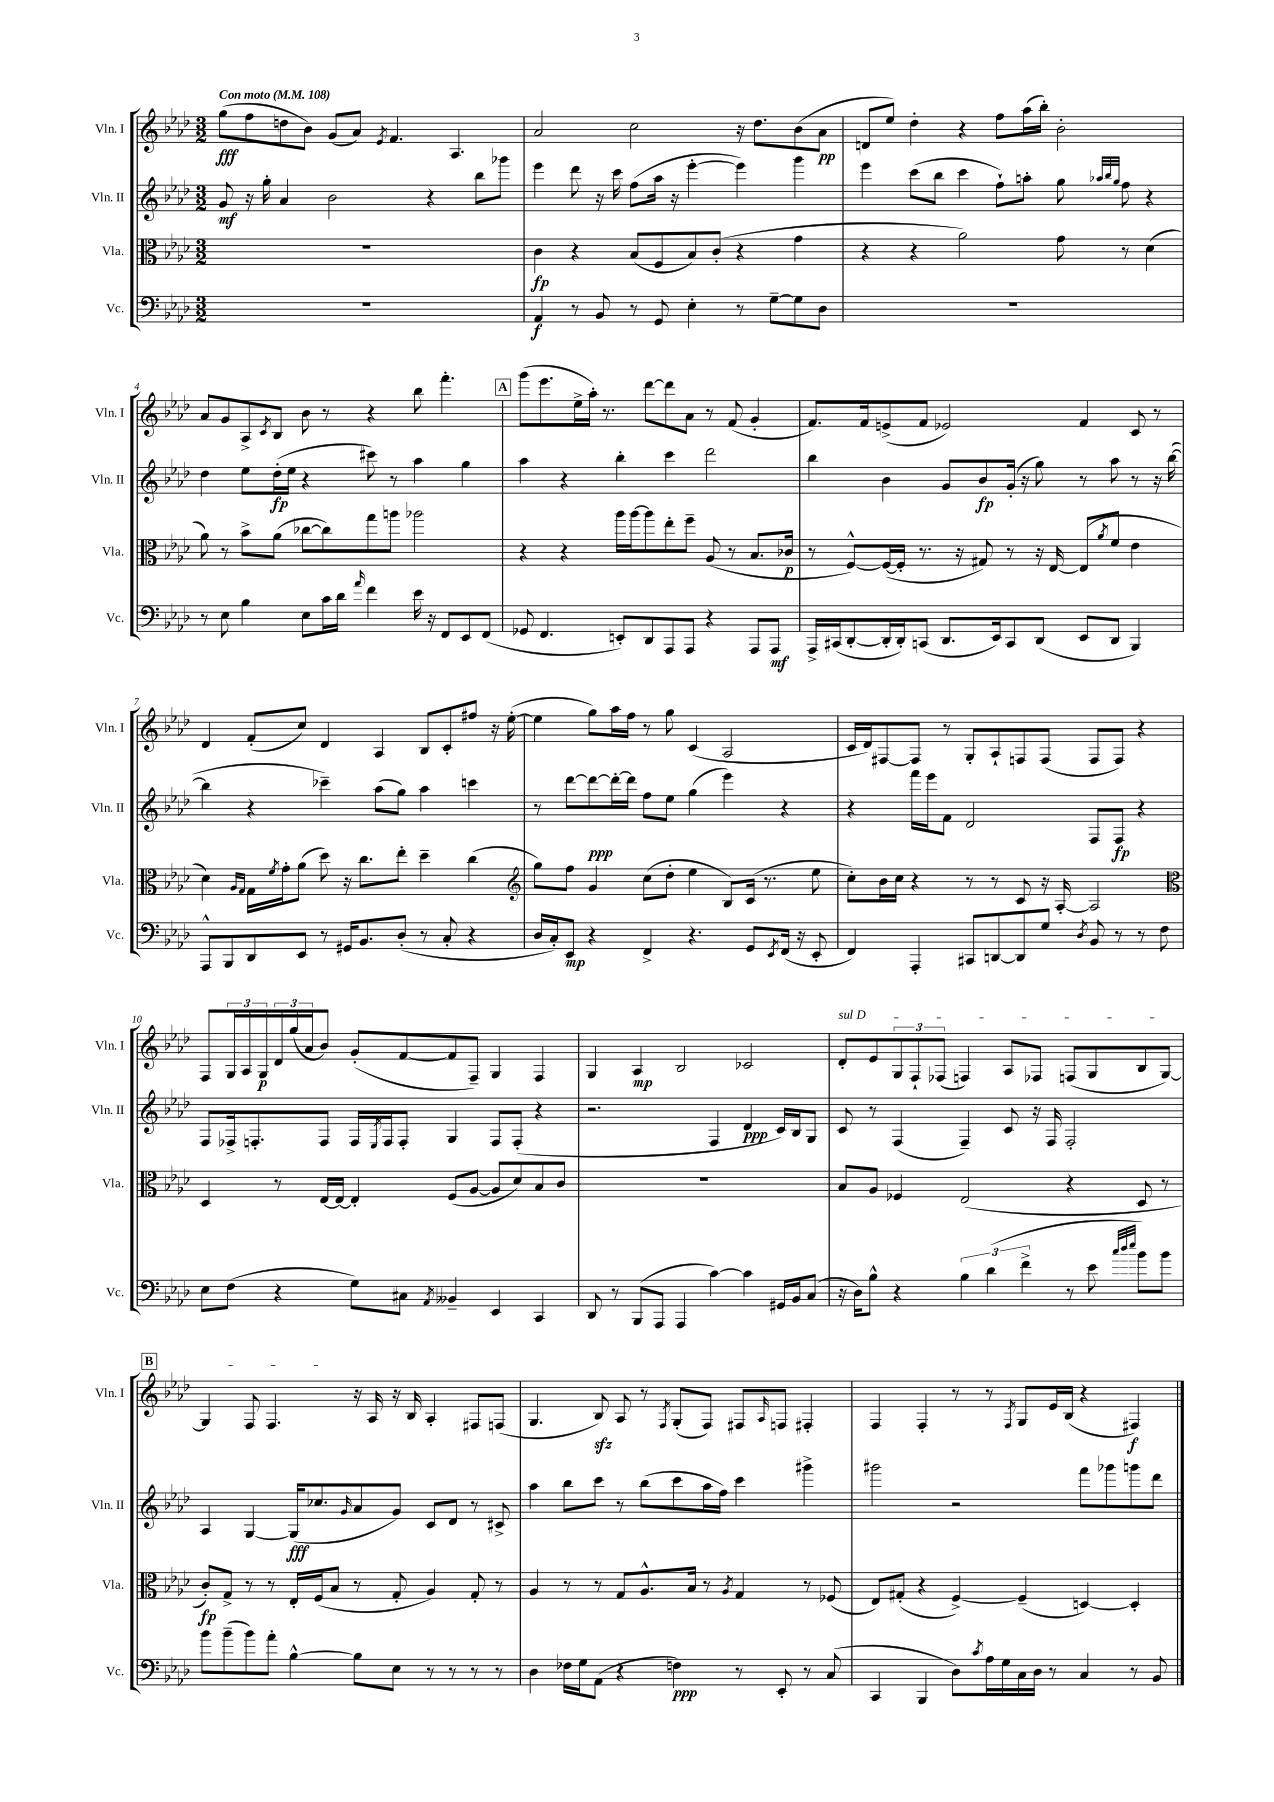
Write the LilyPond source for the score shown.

<<
\new StaffGroup <<
\new Staff = "s0" \with { instrumentName = "Vln. I" shortInstrumentName = "Vln. I" } {
    \clef treble \key aes \major \numericTimeSignature \time 3/2 \tempo "Con moto" 4 = 108
    g''8\fff( f''8 d''8 bes'8) g'8( aes'8) \acciaccatura { ees'8 } f'4. aes4. |
    aes'2 c''2 r16 des''8. bes'8( aes'8\pp |
    d'8 ees''8) des''4-. r4 f''8 aes''16( bes''16-.) bes'2-. |
    aes'8 g'8 aes8-> \acciaccatura { c'8 } bes8 bes'8 r8 r4 bes''8 f'''4.-. |
    \mark \markup { \box "A" } g'''8( ees'''8. ees''16-> aes''16-.) r8. des'''8~ des'''8 aes'8 r8 f'8( g'4-. |
    f'8.) f'16 e'8->( f'8 ees'2) f'4 c'8 r8 |
    des'4 f'8-.( c''8) des'4 aes4 bes8 c'8-. fis''8 r16 ees''16~-.( |
    ees''4 g''8) aes''16 f''16 r8 g''8 c'4( aes2 |
    c'16 des'16) fis8~ fis8 r8 g8-. aes8-! f8 f8( f8 f8) r4 |
    f8 \tuplet 3/2 { g16 aes16 g16\p } \tuplet 3/2 { des'16 g''16( aes'16 } bes'8) g'8-.( f'8~ f'8 f8--) g4 f4 |
    g4 aes4\mp bes2 ces'2 |
    \once \override TextSpanner.bound-details.left.text = \markup { \italic "sul D" } des'8-.\startTextSpan ees'8 \tuplet 3/2 { g8 f8-! fes8( } f4) aes8 fes8 f8( g8 bes8 g8~) |
    \mark \markup { \box "B" } g4 f8 f4.\stopTextSpan r16 aes16 r16 bes16 aes4-. fis8 f8( |
    g4. bes8\sfz) aes8 r8 \acciaccatura { f8 } g8-.( f8) fis8 \grace { aes16 } f8 fis4-. |
    f4 f4-. r8 r8 \acciaccatura { f8 } g8 ees'16 bes16( r4 fis4\f) \bar "|." |
}
\new Staff = "s1" \with { instrumentName = "Vln. II" shortInstrumentName = "Vln. II" } {
    \clef treble \key aes \major \numericTimeSignature \time 3/2
    g'8\mf r16 g''16-. aes'4 bes'2 r4 bes''8 ges'''8 |
    ees'''4 des'''8 r16 c'''16 f''8( aes''16 r16 ees'''4~-. ees'''4) g'''4 |
    ees'''4 c'''8( bes''8 c'''4 f''8-!) a''8-. g''8 \grace { aes''32 bes''32 g''32 } f''8 r4 |
    des''4 ees''8 des''16-.\fp( ees''16 r4 cis'''8) r8 aes''4 g''4 |
    \mark \markup { \box "A" } aes''4 r4 bes''4-. c'''4 des'''2 |
    bes''4 bes'4 g'8 bes'8\fp g'16-.( r16 g''8) r8 aes''8 r8 r16 bes''16~( |
    bes''4 r4 ces'''4--) aes''8( g''8) aes''4 c'''4 |
    r8 des'''8~ des'''8~\ppp des'''16~-. des'''16 f''8 ees''8 g''4( ees'''4) r4 |
    r4 f'''16 ees'''16 f'8 des'2 f8 f8\fp r4 |
    f8 fes16-> f8.-. f8 f16 \acciaccatura { ees8 } f16 f8-. g4 f8 f8-.( r4 |
    r2. f4 des'4\ppp c'16) bes16 g8 |
    c'8 r8 f4( f4--) c'8 r16 f16 f2-. |
    \mark \markup { \box "B" } aes4 g4~ g16\fff( ces''8. \grace { g'16 } aes'8 g'8) c'8 des'8 r8 cis'8-> |
    aes''4 bes''8 c'''8 r8 bes''8( c'''8 aes''16 f''16) c'''4 gis'''4-> |
    gis'''2 r2 f'''8 ges'''8 g'''8 des'''8 \bar "|." |
}
\new Staff = "s2" \with { instrumentName = "Vla." shortInstrumentName = "Vla." } {
    \clef alto \key aes \major \numericTimeSignature \time 3/2
    R1. |
    c'4\fp r4 bes8( f8 bes8) c'8-.( r4 g'4 |
    r4 r4 aes'2) g'8 r8 des'4( |
    aes'8) r8 bes'8-> aes'8( ces''8~ ces''8) g''8 a''8 aes''2 |
    \mark \markup { \box "A" } r4 r4 aes''16 aes''16~ aes''8 ees''8-. f''8-- aes8( r8 bes8. ces'16\p |
    r8 f8~-^) f16~( f16-. r8. r16 gis8) r8 r16 ees16~ ees8( \acciaccatura { aes'8 } f'8 ees'4 |
    des'4) \grace { aes16 g16 } g16 \acciaccatura { f'8 } g'16-. aes'8( des''8) r16 c''8. ees''8-. des''4-- c''4( |
    \clef treble g''8) f''8 g'4 c''8( des''8-. ees''4 bes8) c'16( r8. ees''8 |
    c''8-.) bes'16 c''16 r4 r8 r8 c'8 r16 aes16~-. aes2 |
    \clef alto des4 r8 ees16~ ees16~ ees4-. f8( aes8~ aes8 des'8) bes8 c'8 |
    R1. |
    bes8 aes8 fes4 ees2( r4 des8 r8 |
    \mark \markup { \box "B" } c'8-.\fp) g8-> r8 r8 ees16-. f16( bes8 r8 g8-. aes4) g8-. r8 |
    aes4 r8 r8 g8 aes8.-^ bes16 r8 \acciaccatura { aes8 } g4 r8 fes8( |
    ees8) gis8-.( r4 f4~->) f4--( d4~) d4-. \bar "|." |
}
\new Staff = "s3" \with { instrumentName = "Vc." shortInstrumentName = "Vc." } {
    \clef bass \key aes \major \numericTimeSignature \time 3/2
    R1. |
    aes,4\f r8 bes,8 r8 g,8 ees4-. r8 g8~-- g8 des8 |
    R1. |
    r8 ees8 bes4 ees8 c'16 des'16 \grace { aes'16 } f'4 ees'16 r16 f,8 ees,8 f,8( |
    \mark \markup { \box "A" } ges,8 f,4. e,8-.) des,8 aes,,8 aes,,8 r4 aes,,8 aes,,8\mf |
    aes,,16-> cis,16( des,8~-. des,16-. des,16-.) c,8( des,8. ees,16) c,8 des,8( ees,8 des,8 bes,,4) |
    aes,,8-^ bes,,8 des,8 ees,8 r8 gis,16 bes,8. des8-.( r8 c8-. r4 |
    des16 c16-.) ees,8\mp r4 f,4-> r4. g,8 \acciaccatura { ees,8 } f,16( r16 ees,8-. |
    f,4) aes,,4-. cis,8 d,8~ d,8 g8 \acciaccatura { des8 } bes,8 r8 r8 f8 |
    ees8 f8( r4 g8) cis8 \acciaccatura { aes,8 } beses,4-- ees,4 c,4 |
    des,8 r8 bes,,8( aes,,8 aes,,4 c'4~) c'4 gis,16 bes,16 c8( |
    r16 des16) bes8-^ r4 \tuplet 3/2 { bes4 des'4( f'4-> } r8 ees'8 \grace { c''32 des''32 ees''32 } bes'8) bes'8 |
    \mark \markup { \box "B" } bes'8 bes'8--( bes'8) aes'8-. bes4~-^ bes8 ees8 r8 r8 r8 r8 |
    des4 fes16 g16 aes,8( r4 f4\ppp) r8 ees,8-. r8 c8( |
    c,4 bes,,4 des8) \acciaccatura { c'8 } aes16 g16 c16 des16 r8 c4 r8 bes,8 \bar "|." |
}
>>
>>
